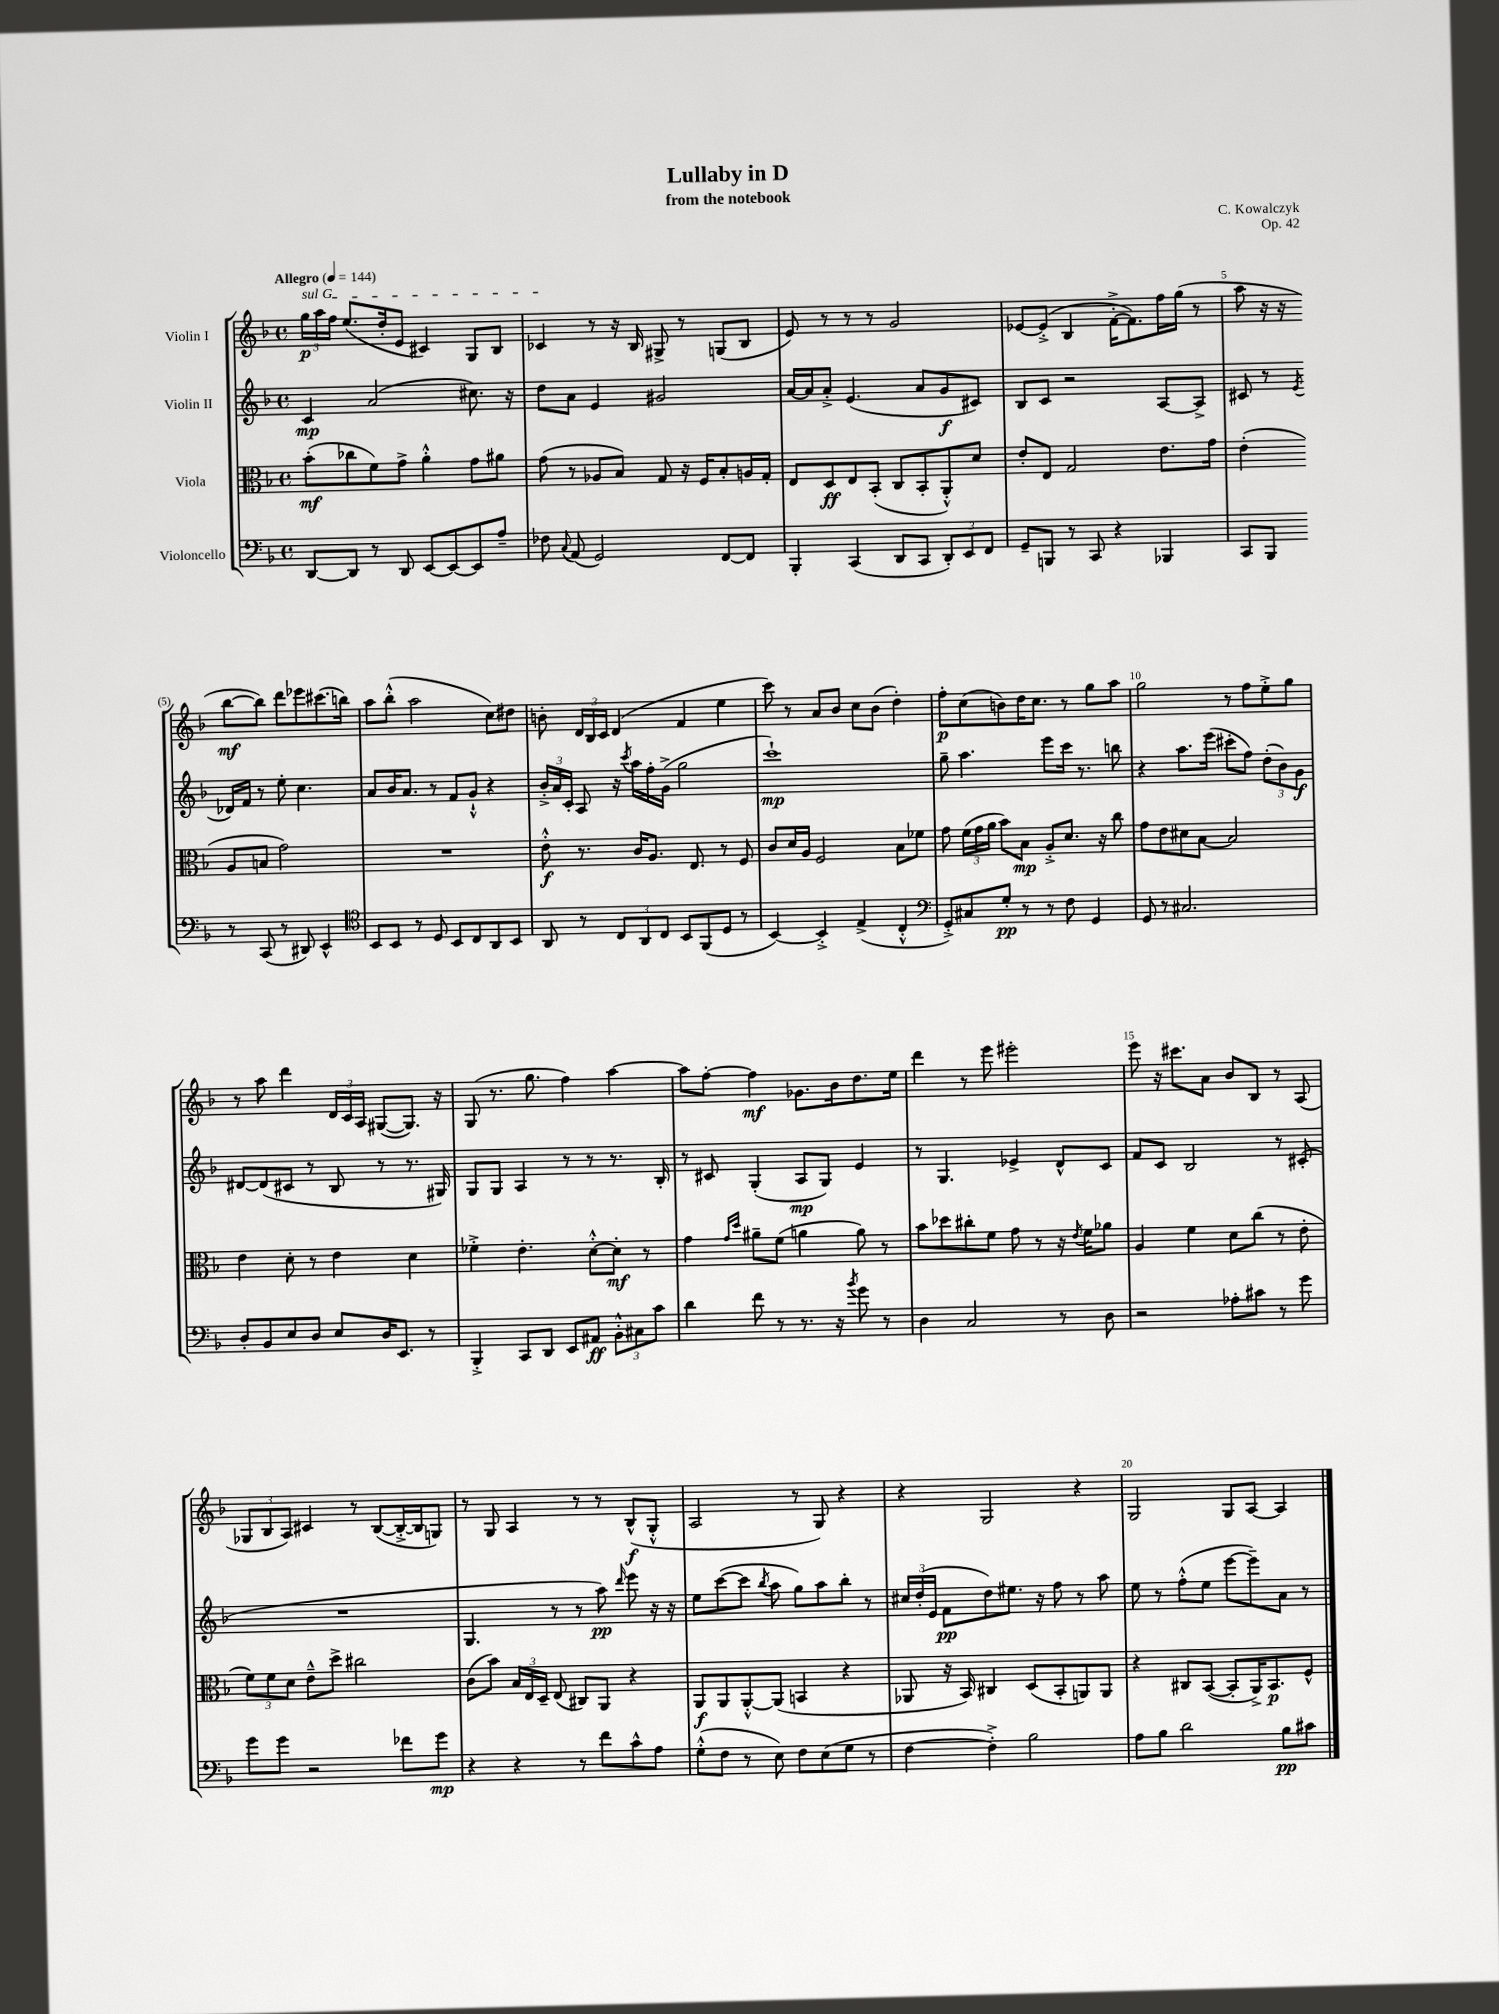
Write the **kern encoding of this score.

**kern	**dynam	**kern	**dynam	**kern	**dynam	**kern	**dynam
*part4	*part4	*part3	*part3	*part2	*part2	*part1	*part1
*staff4	*staff4	*staff3	*staff3	*staff2	*staff2	*staff1	*staff1
*I"Violoncello	*	*I"Viola	*	*I"Violin II	*	*I"Violin I	*
*clefF4	*	*clefC3	*	*clefG2	*	*clefG2	*
*k[b-]	*	*k[b-]	*	*k[b-]	*	*k[b-]	*
*M4/4	*	*M4/4	*	*M4/4	*	*M4/4	*
*met(c)	*	*met(c)	*	*met(c)	*	*met(c)	*
*MM144	*	*MM144	*	*MM144	*	*MM144	*
=1	=1	=1	=1	=1	=1	=1	=1
!	!	!	!	!	!	!LO:TX:a:B:t=Allegro	!
!	!	!	!	!	!	!LO:TX:a:i:t=sul G	!
[8DD/L	.	(8b-'\L	mf	4c/	mp	24gg\LL	p
.	.	.	.	.	.	24aa\	.
.	.	.	.	.	.	24ff\JJ	.
8DD/J]	.	8cc-X\	.	.	.	(8.ee/L	.
8r	.	8f\)	.	(2a/	.	.	.
.	.	.	.	.	.	16dd'/k	.
8DD/	.	8g^\J	.	.	.	8e/J	.
[8EE/L	.	4a'^^\	.	.	.	4c#X/)	.
8EE/_	.	.	.	.	.	.	.
8EE/]	.	8g\L	.	8.cc#X\)	.	8G/L	.
8A~/J	.	8a#X\J	.	.	.	8B-/J	.
.	.	.	.	16r	.	.	.
=2	=2	=2	=2	=2	=2	=2	=2
8F-X\	.	(8g\	.	8dd\L	.	4c-X/	.
8qqC/	.	.	.	.	.	.	.
(8AA/	.	8r	.	8a\J	.	.	.
2GG/)	.	8A-X/L	.	4e/	.	8r	.
.	.	8B-/J)	.	.	.	16r	.
.	.	.	.	.	.	16B-/	.
.	.	8G/	.	2g#X/	.	8G#X^/	.
.	.	16r	.	.	.	8r	.
.	.	16F/KL	.	.	.	.	.
[8FF/L	.	8B-'/	.	.	.	(8Gn/L	.
8FF/J]	.	16An/L	.	.	.	8B-/J	.
.	.	16G'/JJ	.	.	.	.	.
=3	=3	=3	=3	=3	=3	=3	=3
4BBB-'/	.	8E/L	.	[16a/LL	.	8e/)	.
.	.	.	.	16a/J]	.	.	.
.	.	8D/	ff	8a'^/J	.	8r	.
(4CC/	.	8E/	.	(4.e/	.	8r	.
.	.	(8BB-'/J	.	.	.	8r	.
8DD/L	.	8C/L	.	.	.	2g/	.
8CC/J	.	8BB-'/	.	8a/L	.	.	.
12DD'/L)	.	8AA'^^/)	.	8g/	f	.	.
12EE/	.	.	.	.	.	.	.
.	.	8d/J	.	8c#X/J)	.	.	.
12FF/J	.	.	.	.	.	.	.
=4	=4	=4	=4	=4	=4	=4	=4
8GG~/L	.	8e'/L	.	8B-/L	.	[8e-X/L	.
8BBBn/J	.	8E/J	.	8c/J	.	(8e-'^/J]	.
8r	.	2G/	.	2r	.	4B-/	.
8CC/	.	.	.	.	.	.	.
4r	.	.	.	.	.	[16f'^\KL	.
.	.	.	.	.	.	8.f\])	.
4BBB-X/	.	8.e\L	.	[8A/L	.	16ff\L	.
.	.	.	.	.	.	(16gg\JJ	.
.	.	.	.	8A^/J]	.	8r	.
.	.	16g\Jk	.	.	.	.	.
=5	=5	=5	=5	=5	=5	=5	=5
8CC/L	.	(4e'\	.	8c#X/	.	8aa\	.
8BBB-/J	.	.	.	8r	.	16r	.
.	.	.	.	.	.	16r	.
.	.	.	.	8qe/	.	.	.
8r	.	8A/L	.	16d-X/LL	.	[8bb-\L	mf
.	.	.	.	16f/JJ	.	.	.
(8CC/	.	8Bn/J	.	8r	.	8bb-\J])	.
8r	.	2g\)	.	8ee'\	.	8ddd\L	.
8DD#X/)	.	.	.	4.cc\	.	8eee-X\	.
4EE^^/	.	.	.	.	.	(8.ccc#X\	.
.	.	.	.	.	.	16bbn\Jk)	.
!!LO:LB:g=z
=6	=6	=6	=6	=6	=6	=6	=6
*clefC4	*	*	*	*	*	*	*
8BB-/L	.	1r	.	8a/L	.	8aa\L	.
8BB-/J	.	.	.	16b-/K	.	(8bb-'^^\J	.
.	.	.	.	8.a/J	.	.	.
8r	.	.	.	.	.	2aa\	.
8D/	.	.	.	8r	.	.	.
8BB-/L	.	.	.	8f/L	.	.	.
8C/	.	.	.	8g`^^/J	.	.	.
8AA/	.	.	.	4r	.	8cc\L)	.
8BB-/J	.	.	.	.	.	8dd#X\J	.
=7	=7	=7	=7	=7	=7	=7	=7
8AA/	.	8e'^^\	f	24b-'^/LL	.	8bn'\	.
.	.	.	.	24a/	.	.	.
.	.	.	.	24c'/JJ	.	.	.
8r	.	8.r	.	8A/	.	24d/LL	.
.	.	.	.	.	.	24B-/	.
.	.	.	.	.	.	24c/JJ	.
12C/L	.	.	.	16r	.	(4d/	.
.	.	.	.	8qccc/	.	.	.
.	.	16c/KL	.	16aa\LL	.	.	.
12AA/	.	.	.	.	.	.	.
.	.	8.A/J	.	16ff'\	.	.	.
12C/J	.	.	.	.	.	.	.
.	.	.	.	(16g^\JJ	.	.	.
8BB-/L	.	.	.	2gg\	.	4f/	.
.	.	8.E/	.	.	.	.	.
(8FF/	.	.	.	.	.	.	.
8D/J	.	8r	.	.	.	4ee\	.
8r	.	8F/	.	.	.	.	.
=8	=8	=8	=8	=8	=8	=8	=8
[4BB-/)	.	8c/L	.	1ccc`)	mp	8ccc\)	.
.	.	16d/L	.	.	.	8r	.
.	.	16A/JJ	.	.	.	.	.
4BB-'^/]	.	2F/	.	.	.	8a/L	.
.	.	.	.	.	.	8b-/J	.
(4E^/	.	.	.	.	.	8cc\L	.
.	.	.	.	.	.	(8b-\J	.
4C'^^/	.	8B-\L	.	.	.	4dd'\)	.
.	.	8f-X\J	.	.	.	.	.
=9	=9	=9	=9	=9	=9	=9	=9
*clefF4	*	*	*	*	*	*	*
8GG'^/L)	.	8g\	.	8gg~\	.	8ff'\L	p
8C#X/	.	(24f\LL	.	4.aa\	.	(8cc\	.
.	.	24g\	.	.	.	.	.
.	.	24a\JJ	.	.	.	.	.
8G'/J	pp	8b-\L)	.	.	.	8bn\)	.
8r	.	8B-\J	mp	.	.	16dd\K	.
.	.	.	.	.	.	8.cc\J	.
8r	.	8A'^/L	.	8eee\L	.	.	.
8F\	.	8.d/J	.	16ccc\Jk	.	8r	.
.	.	.	.	8.r	.	.	.
4GG/	.	.	.	.	.	8gg\L	.
.	.	16r	.	.	.	.	.
.	.	8cc\	.	8bbn\	.	8aa\J	.
=10	=10	=10	=10	=10	=10	=10	=10
8GG/	.	8g\L	.	4r	.	2gg\	.
8r	.	8e\	.	.	.	.	.
2.C#X/	.	8d#X\	.	8.aa\L	.	.	.
.	.	[8B-\J	.	.	.	.	.
.	.	.	.	(16eee\Jk	.	.	.
.	.	2B-/]	.	8ccc#X'\L	.	8r	.
.	.	.	.	8ff\J)	.	8ff\L	.
.	.	.	.	(12dd'\L	.	8ee'^\	.
.	.	.	.	12b-\)	.	.	.
.	.	.	.	.	.	8gg\J	.
.	.	.	.	12g\J	f	.	.
!!LO:LB:g=z
=11	=11	=11	=11	=11	=11	=11	=11
8D'/L	.	4e\	.	[8d#X/L	.	8r	.
8BB-/	.	.	.	(8d#/]	.	8aa\	.
8E/	.	8d'\	.	8c#X/J	.	4ddd\	.
8D/J	.	8r	.	8r	.	.	.
8E/L	.	4e\	.	8B-/	.	24d/LL	.
.	.	.	.	.	.	24c/	.
.	.	.	.	.	.	24A/JJ	.
16D/K	.	.	.	8r	.	([8G#X/L	.
8.EE/J	.	.	.	.	.	.	.
.	.	4d\	.	8.r	.	8.G#/J])	.
8r	.	.	.	.	.	.	.
.	.	.	.	16G#X/)	.	16r	.
=12	=12	=12	=12	=12	=12	=12	=12
4BBB-'^/	.	4f-X'^\	.	8G/L	.	(8G/	.
.	.	.	.	8G/J	.	8.r	.
8CC/L	.	4.e'\	.	4A/	.	.	.
.	.	.	.	.	.	8.gg\	.
8DD/J	.	.	.	.	.	.	.
8EE/L	.	.	.	8r	.	4ff\)	.
8AA#X/J	ff	[8d'^^\L	.	8r	.	.	.
12BB-'^^\L	.	8d'\J]	mf	8.r	.	[4aa\	.
12C#X\	.	.	.	.	.	.	.
.	.	8r	.	.	.	.	.
12c\J	.	.	.	.	.	.	.
.	.	.	.	16B-'/	.	.	.
=13	=13	=13	=13	=13	=13	=13	=13
4d\	.	4g\	.	8r	.	8aa\L]	.
.	.	.	.	8c#X/	.	[8ff'\J	.
.	.	16qqg/LL	.	.	.	.	.
.	.	16qqdd/JJ	.	.	.	.	.
8f\	.	8a#X~\L	.	(4G'/	.	4ff\]	mf
8r	.	(8f\J	.	.	.	.	.
8.r	.	4an\	.	8A/L	mp	8.g-X\L	.
.	.	.	.	8G/J)	.	.	.
16r	.	.	.	.	.	16b-\k	.
8qb-/	.	.	.	.	.	.	.
8g\	.	8a\)	.	4e/	.	8.dd\	.
8r	.	8r	.	.	.	.	.
.	.	.	.	.	.	16ee\Jk	.
=14	=14	=14	=14	=14	=14	=14	=14
4D\	.	8b-\L	.	8r	.	4ddd\	.
.	.	8dd-X\	.	4.G/	.	.	.
2C/	.	8cc#X'\	.	.	.	8r	.
.	.	8f\J	.	.	.	8eee\	.
.	.	8g\	.	4e-X^/	.	2eee#X'\	.
.	.	8r	.	.	.	.	.
8r	.	16r	.	8d^^/L	.	.	.
.	.	8qe/	.	.	.	.	.
.	.	16f\KL	.	.	.	.	.
8D\	.	8a-X\J	.	8c/J	.	.	.
=15	=15	=15	=15	=15	=15	=15	=15
2r	.	4A/	.	8f/L	.	8eee\	.
.	.	.	.	8c/J	.	16r	.
.	.	.	.	.	.	8.ccc#X\L	.
.	.	4f\	.	2B-/	.	.	.
.	.	.	.	.	.	8a\J	.
8A-X'\L	.	8d\L	.	.	.	8b-/L	.
8c#X\J	.	(8cc\J	.	.	.	8B-/J	.
8r	.	8r	.	8r	.	8r	.
8g\	.	8e'\	.	(8c#X'/	.	(8A/	.
!!LO:LB:g=z
=16	=16	=16	=16	=16	=16	=16	=16
8g\L	.	12f\L)	.	1r	.	12G-X/L	.
.	.	12f\	.	.	.	12B-/	.
8g\J	.	.	.	.	.	.	.
.	.	12d\J	.	.	.	12A/J)	.
2r	.	8e~^^\L	.	.	.	4c#X/	.
.	.	8dd^\J	.	.	.	.	.
.	.	2cc#X\	.	.	.	8r	.
.	.	.	.	.	.	([8B-/L	.
8f-X\L	.	.	.	.	.	16B-'^/L_	.
.	.	.	.	.	.	16B-/J]	.
8g\J	mp	.	.	.	.	8Gn/J)	.
=17	=17	=17	=17	=17	=17	=17	=17
4r	.	(8c\L	.	4.G/	.	8r	.
.	.	8b-\J)	.	.	.	8G/	.
4r	.	24B-/LL	.	.	.	4A/	.
.	.	24E/	.	.	.	.	.
.	.	24D~/JJ	.	.	.	.	.
.	.	(8E/	.	8r	.	.	.
8r	.	8C#X/L)	.	8r	.	8r	.
8f\L	.	8AA/J	.	8aa\)	pp	8r	.
.	.	.	.	16qqddd/	.	.	.
8c^^\	.	4r	.	8eee\	.	(8B-^^/L	f
8A\J	.	.	.	16r	.	8G'^^/J	.
.	.	.	.	16r	.	.	.
=18	=18	=18	=18	=18	=18	=18	=18
(8G'^^\L	.	8AA/L	f	8ee\L	.	2A/	.
8F\J	.	8AA/	.	([8ccc\	.	.	.
8r	.	[8AA'^^/	.	8ccc\J]	.	.	.
.	.	.	.	8qbb-/	.	.	.
8E\)	.	(8AA/J]	.	8aa\	.	.	.
8F\L	.	4BBn/	.	8gg\L)	.	8r	.
(8E\	.	.	.	8aa\	.	8G/)	.
8G\J	.	4r	.	8bb-'\J	.	4r	.
8r	.	.	.	8r	.	.	.
=19	=19	=19	=19	=19	=19	=19	=19
[4F\	.	8AA-X/	.	24cc#X/LL	.	4r	.
.	.	.	.	(24dd'/	.	.	.
.	.	.	.	24e/JJ	.	.	.
.	.	16r	.	8f\L	pp	.	.
.	.	16BB-/)	.	.	.	.	.
4F'^\])	.	4C#X/	.	8dd\)	.	2G/	.
.	.	.	.	8.ee#X\J	.	.	.
2B-\	.	(8D/L	.	.	.	.	.
.	.	.	.	16r	.	.	.
.	.	8BB-'/	.	8ff\	.	.	.
.	.	8AAn/)	.	8r	.	4r	.
.	.	8AA/J	.	8aa\	.	.	.
=20	=20	=20	=20	=20	=20	=20	=20
8A\L	.	4r	.	8ee\	.	2G/	.
8B-\J	.	.	.	8r	.	.	.
2d\	.	8C#X/L	.	(8ff'^^\L	.	.	.
.	.	([8BB-/J	.	8ee\J	.	.	.
.	.	8BB-'/L]	.	[8eee\L	.	8G/L	.
.	.	16AA^/K)	.	8eee~\])	.	[8A/J	.
.	.	8.BB-/	p	.	.	.	.
8B-\L	pp	.	.	8a\J	.	4A/]	.
8c#X\J	.	8F^^/J	.	8r	.	.	.
==	==	==	==	==	==	==	==
*-	*-	*-	*-	*-	*-	*-	*-
